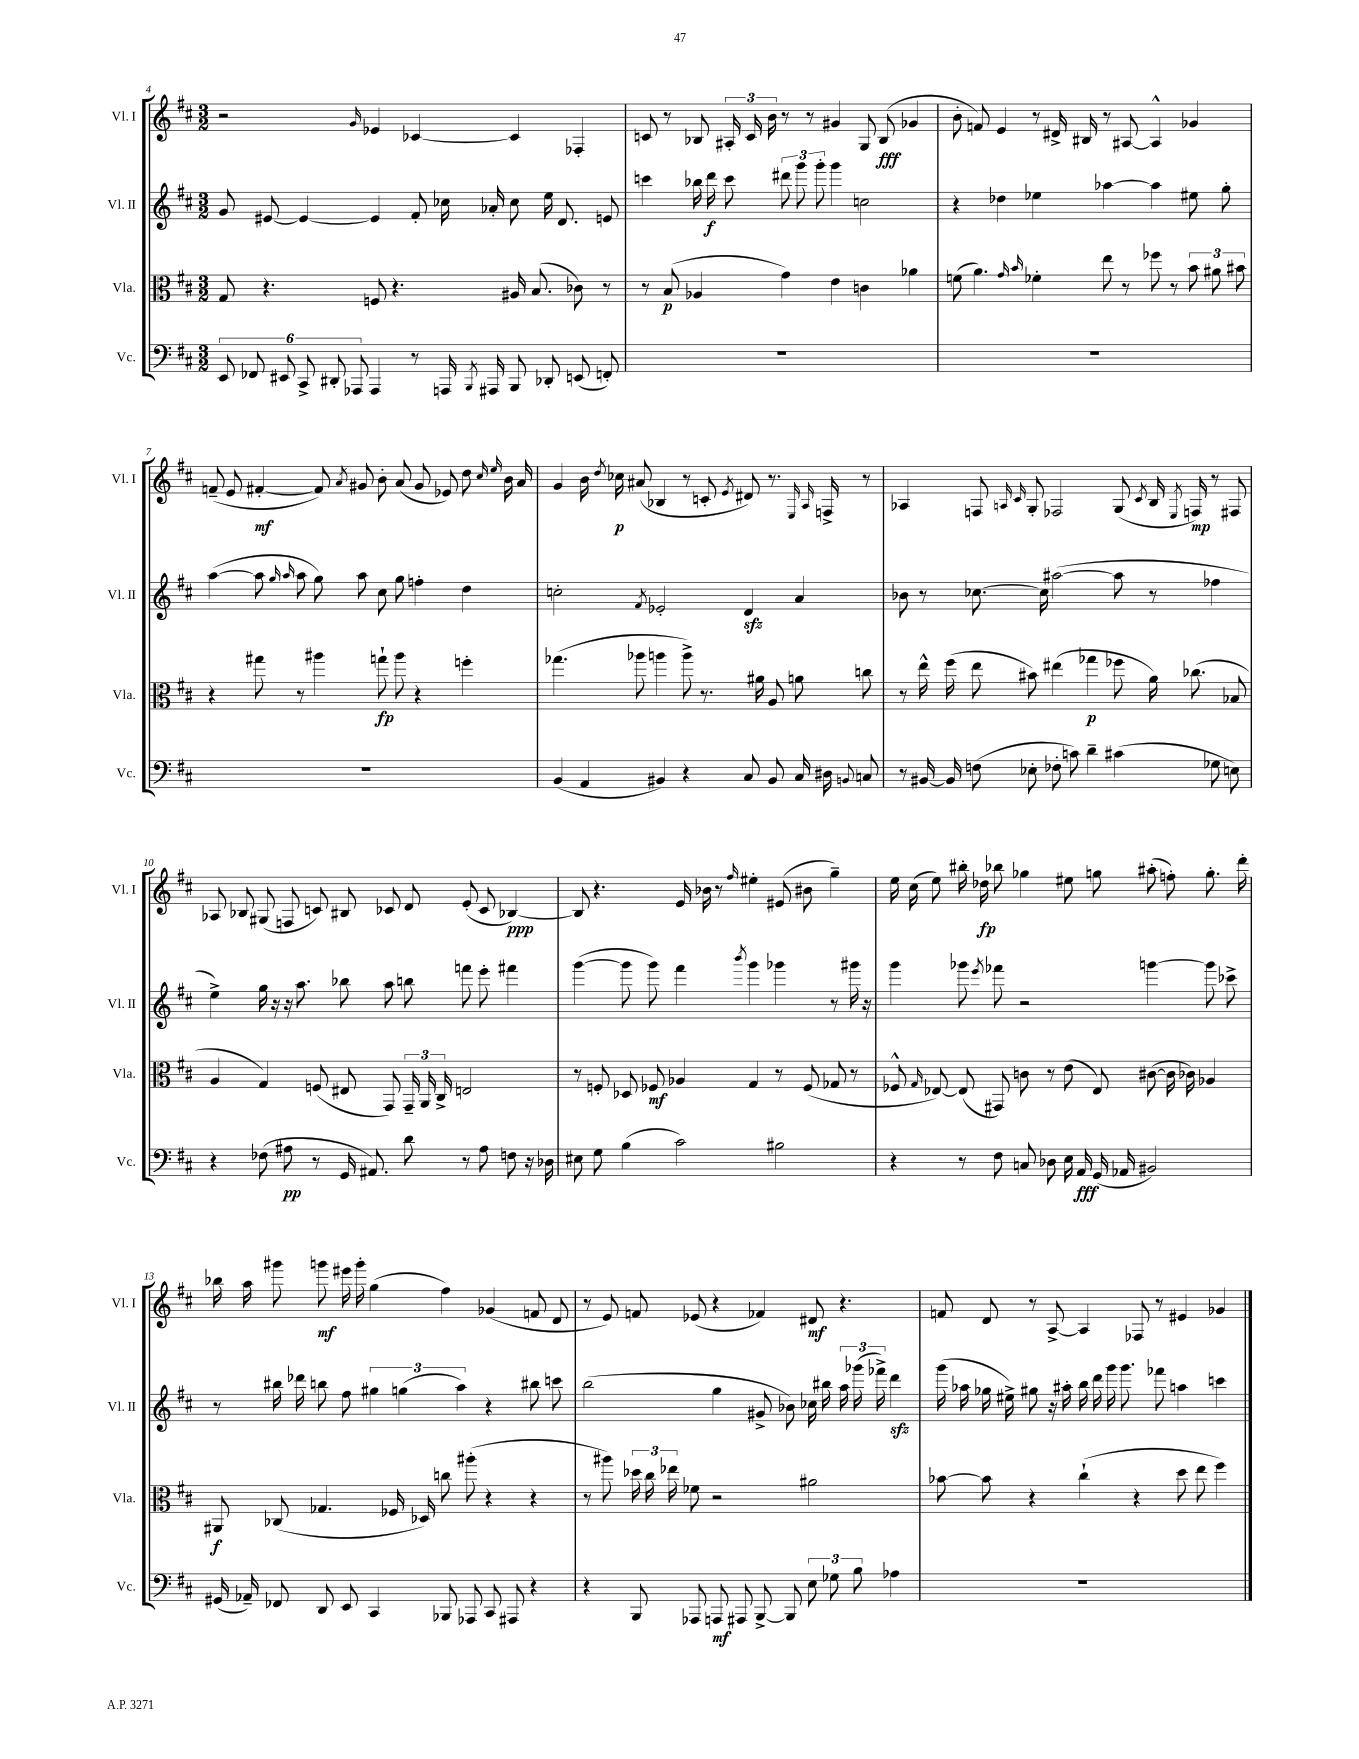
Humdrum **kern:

**kern	**dynam	**kern	**dynam	**kern	**dynam	**kern	**dynam
*part4	*part4	*part3	*part3	*part2	*part2	*part1	*part1
*staff4	*staff4	*staff3	*staff3	*staff2	*staff2	*staff1	*staff1
*I"Vc.	*	*I"Vla.	*	*I"Vl. II	*	*I"Vl. I	*
*I'Vc.	*	*I'Vla.	*	*I'Vl. II	*	*I'Vl. I	*
*clefF4	*	*clefC3	*	*clefG2	*	*clefG2	*
*k[f#c#]	*	*k[f#c#]	*	*k[f#c#]	*	*k[f#c#]	*
*M3/2	*	*M3/2	*	*M3/2	*	*M3/2	*
=4	=4	=4	=4	=4	=4	=4	=4
12EE/	.	8G/	.	8g/	.	2r	.
12FF-X/	.	.	.	.	.	.	.
.	.	4.r	.	[8e#X/	.	.	.
12EE#X/	.	.	.	.	.	.	.
12CC#^/	.	.	.	4e#/_	.	.	.
12DD#X'/	.	.	.	.	.	.	.
12AAA-X/	.	.	.	.	.	.	.
.	.	.	.	.	.	16qqg/	.
4AAA-/	.	8Fn/	.	4e#/]	.	4e-X/	.
.	.	4.r	.	.	.	.	.
8r	.	.	.	8f#'/	.	[4c-X/	.
16AAAn/	.	.	.	16cc-X\	.	.	.
8qBBB/	.	.	.	.	.	.	.
16AAA#X/	.	.	.	16a-X'/	.	.	.
8BBB/	.	16A#X/	.	8cc-\	.	4c-/]	.
.	.	(8.B/	.	.	.	.	.
8DD-X'/	.	.	.	16ee\	.	.	.
.	.	.	.	8.d/	.	.	.
(8EEn/	.	8c-X\)	.	.	.	4F-X'/	.
8FFn'/)	.	8r	.	8en/	.	.	.
=5	=5	=5	=5	=5	=5	=5	=5
1.r	.	8r	.	4cccn\	.	8cn/	.
.	.	(8B/	p	.	.	8r	.
.	.	4A-X/	.	16bb-X\	.	8B-X/	.
.	.	.	.	16ddd\	f	.	.
.	.	.	.	8ccc\	.	24A#X'/	.
.	.	.	.	.	.	24c/	.
.	.	.	.	.	.	24b\	.
.	.	4g\)	.	12ddd#X\	.	8r	.
.	.	.	.	12ggg\	.	.	.
.	.	.	.	.	.	8r	.
.	.	.	.	12ggg'\	.	.	.
.	.	4e\	.	4ggg\	.	4g#X/	.
.	.	4cn\	.	2ccn\	.	8G/	.
.	.	.	.	.	.	(8B-/	fff
.	.	4a-X\	.	.	.	4g-X/	.
=6	=6	=6	=6	=6	=6	=6	=6
1.r	.	(8fn\	.	4r	.	8b'\	.
.	.	4.a\)	.	.	.	8fn/)	.
.	.	.	.	4dd-X\	.	4e/	.
.	.	16qqg/	.	.	.	.	.
.	.	16qqb/	.	.	.	.	.
.	.	4f-X'\	.	4ee-X\	.	8r	.
.	.	.	.	.	.	16d#X^/	.
.	.	.	.	.	.	16B#X/	.
.	.	8ee\	.	[4aa-X\	.	8r	.
.	.	8r	.	.	.	[8A#X/	.
.	.	8ff-X\	.	4aa-\]	.	4A#^^/]	.
.	.	8r	.	.	.	.	.
.	.	12b\	.	8ee#X\	.	4g-X/	.
.	.	12a#X\	.	.	.	.	.
.	.	.	.	8gg'\	.	.	.
.	.	12b#X\	.	.	.	.	.
!!LO:LB:g=z
=7	=7	=7	=7	=7	=7	=7	=7
1.r	.	4r	.	([4aa\	.	(8fn~/	.
.	.	.	.	.	.	8e/	.
.	.	8gg#X\	.	8aa\]	.	[4f#X'/	mf
.	.	.	.	16qqgg/	.	.	.
.	.	.	.	16qqaa/	.	.	.
.	.	8r	.	8aa\	.	.	.
.	.	4aa#X\	.	8gg\)	.	8f#/])	.
.	.	.	.	.	.	8qa/	.
.	.	.	.	8aa\	.	8g#X/	.
.	.	8ggn`\	fp	8cc#\	.	8b'\	.
.	.	8aa#\	.	8gg\	.	(8a/	.
.	.	4r	.	4ffn'\	.	8g#/	.
.	.	.	.	.	.	8e-X/)	.
.	.	4ffn'\	.	4dd\	.	8dd\	.
.	.	.	.	.	.	16qqcc#/	.
.	.	.	.	.	.	16qqee/	.
.	.	.	.	.	.	16b\	.
.	.	.	.	.	.	16a/	.
=8	=8	=8	=8	=8	=8	=8	=8
(4BB/	.	(4.gg-X\	.	2ccn'\	.	4g/	.
4AA/	.	.	.	.	.	16b\	.
.	.	.	.	.	.	8qdd/	.
.	.	.	.	.	.	16cc-X\	p
.	.	8aa-X\	.	.	.	(8a#X/	.
.	.	.	.	8qf#/	.	.	.
4BB#X/)	.	4aan\	.	2e-X'/	.	4B-X/	.
4r	.	8aa^\)	.	.	.	8r	.
.	.	8.r	.	.	.	8cn'/	.
.	.	.	.	.	.	8qe/	.
8C#/	.	.	.	4dzz/	.	8d#X/)	.
.	.	16a#X\	.	.	.	.	.
8BB#/	.	8A/	.	.	.	8.r	.
16C#/	.	8an\	.	4a/	.	.	.
.	.	.	.	.	.	16qqE/	.
.	.	.	.	.	.	16qqA/	.
16D#X\	.	.	.	.	.	16Fn^/	.
8qqBBn/	.	.	.	.	.	.	.
8Cn/	.	8ccn\	.	.	.	8r	.
=9	=9	=9	=9	=9	=9	=9	=9
8r	.	8r	.	8b-X\	.	4A-X/	.
[16BB#X/	.	16ee^^\	.	8r	.	.	.
16BB#/]	.	(16ff#\	.	.	.	.	.
(8Fn\	.	8ee\	.	[8.cc-X\	.	8Fn/	.
.	.	.	.	.	.	16qqAn/	.
.	.	.	.	.	.	16qqc#/	.
8E-X'\	.	8b#X\)	.	.	.	8G'/	.
.	.	.	.	16cc-\]	.	.	.
8F-X'\	.	(4ee#X\	.	([2aa#X\	.	2F-X/	.
8cn\)	.	.	.	.	.	.	.
4d~\	.	4gg-X\	p	.	.	.	.
(4c#X\	.	8ff-X\	.	8aa#\]	.	(8G/	.
.	.	.	.	.	.	8qc#/	.
.	.	16a\)	.	8r	.	16B/	.
.	.	.	.	.	.	8qE/	.
.	.	(8.cc-X\	.	.	.	16Fn/)	mp
8G-X\	.	.	.	4ff-X\	.	8r	.
8En\)	.	8B-X/	.	.	.	8F#X/	.
!!LO:LB:g=z
=10	=10	=10	=10	=10	=10	=10	=10
4r	.	4A/	.	4ee^\)	.	8A-X/	.
.	.	.	.	.	.	8B-X/	.
(8F-X\	.	4G/)	.	16gg\	.	(8G#X/	.
.	.	.	.	16r	.	.	.
8A#X\	pp	.	.	16r	.	8Fn/	.
.	.	.	.	8.aa\	.	.	.
8r	.	(8Fn/	.	.	.	8cn/)	.
16GG/	.	8E#X/	.	8bb-X\	.	8B#X/	.
8.AA#X/)	.	.	.	.	.	.	.
.	.	8GG/)	.	8aa\	.	8c-X/	.
8d\	.	24GG~/	.	8bbn\	.	8d/	.
.	.	24AA/	.	.	.	.	.
.	.	24C#^/	.	.	.	.	.
8r	.	2En/	.	8fffn\	.	(8e'/	.
8A#\	.	.	.	8eee'\	.	8c-/	.
8Fn\	.	.	.	4fff#X\	.	[4B-X/)	ppp
16r	.	.	.	.	.	.	.
16D-X\	.	.	.	.	.	.	.
=11	=11	=11	=11	=11	=11	=11	=11
8E#X\	.	8r	.	([4ggg\	.	8B-/]	.
8G\	.	8Fn'/	.	.	.	4.r	.
(4B\	.	8D-X/	.	8ggg\]	.	.	.
.	.	8F-X/	mf	8ggg\)	.	.	.
2c#\)	.	4A-X/	.	4fff#\	.	16e/	.
.	.	.	.	.	.	16b-X\	.
.	.	.	.	.	.	8r	.
.	.	.	.	8qbbb/	.	16qqff#/	.
.	.	4G/	.	4ggg\	.	4ee#X'\	.
2B#X\	.	8r	.	4ggg-X\	.	(8e#X/	.
.	.	(8F-/	.	.	.	8b#X\	.
.	.	8G-X/	.	8r	.	4gg~\)	.
.	.	8r	.	16ggg#X\	.	.	.
.	.	.	.	16r	.	.	.
=12	=12	=12	=12	=12	=12	=12	=12
4r	.	8F-X^^/	.	4ggg\	.	16ee\	.
.	.	.	.	.	.	(16cc#\	.
.	.	16qqG/	.	.	.	.	.
.	.	[8E-X/)	.	.	.	8ee\)	.
8r	.	(8E-/]	.	8ggg-X\	.	16bb#X'\	.
.	.	.	.	.	.	16dd-X\	fp
.	.	.	.	8qeee/	.	.	.
8F#\	.	8GG#X/)	.	8fff-X\	.	8bb-X\	.
8Cn/	.	8cn\	.	2r	.	4gg-X\	.
8D-X\	.	8r	.	.	.	.	.
16E\	.	(8e\	.	.	.	8ee#X\	.
16AA/	fff	.	.	.	.	.	.
(16GG/	.	8E-/)	.	.	.	8ggn\	.
16AA-X/	.	.	.	.	.	.	.
2BB#X/)	.	([8c#X\	.	[4gggn\	.	(8aa#X'\	.
.	.	16c#\]	.	.	.	8ffn'\)	.
.	.	16c-X\)	.	.	.	.	.
.	.	4A-X/	.	8ggg\]	.	8.gg'\	.
.	.	.	.	8ccc-X^\	.	.	.
.	.	.	.	.	.	16ddd'\	.
!!LO:LB:g=z
=13	=13	=13	=13	=13	=13	=13	=13
(16GG#X/	.	8AA#X/	f	8r	.	16bb-X\	.
16AA-X~/)	.	.	.	.	.	16aa\	.
8FF-X/	.	(8C-X/	.	16bb#X\	.	8ggg#X\	.
.	.	.	.	16ddd-X\	.	.	.
8DD/	.	4.G-X/	.	8bbn\	.	8gggn\	mf
8EE/	.	.	.	8ff#\	.	16eee#X\	.
.	.	.	.	.	.	16ggg'\	.
4CC#/	.	.	.	6gg#X\	.	(4gg\	.
.	.	16F-X/	.	.	.	.	.
.	.	.	.	(6ggn\	.	.	.
.	.	16D-X/)	.	.	.	.	.
8BBB-X/	.	8ccn\	.	.	.	4ff#\)	.
.	.	.	.	6aa\)	.	.	.
8AAA-X/	.	(8aa#X'\	.	.	.	.	.
8CC#/	.	4r	.	4r	.	(4g-X/	.
8AAA#X/	.	.	.	.	.	.	.
4r	.	4r	.	8bb#X\	.	8fn/	.
.	.	.	.	8cccn\	.	8d/	.
=14	=14	=14	=14	=14	=14	=14	=14
4r	.	8r	.	(2bb\	.	8r	.
.	.	8aa#X\)	.	.	.	8e/)	.
8BBB/	.	24dd-X\	.	.	.	8fn/	.
.	.	24cc#\	.	.	.	.	.
.	.	24ee-X\	.	.	.	.	.
8AAA-X/	.	8f-X\	.	.	.	(8e-X/	.
8AAAn/	mf	2r	.	4gg\	.	4r	.
8AAA#X/	.	.	.	.	.	.	.
[8BBB^/	.	.	.	8g#X^/	.	4f-X/)	.
8BBB/]	.	.	.	8b-X\)	.	.	.
12E\	.	2a#X\	.	16cc-X\	.	8d#X/	mf
.	.	.	.	16bb#X\	.	.	.
12G-X\	.	.	.	.	.	.	.
.	.	.	.	24aa\	.	4.r	.
12B\	.	.	.	(24ggg-X\	.	.	.
.	.	.	.	24fff-X^\)	.	.	.
4A-X\	.	.	.	4dddzz\	.	.	.
=15	=15	=15	=15	=15	=15	=15	=15
1.r	.	[8b-X\	.	(16ggg\	.	8fn/	.
.	.	.	.	16aa-X\	.	.	.
.	.	8b-\]	.	16gg-X\	.	8d/	.
.	.	.	.	16ee#X^\)	.	.	.
.	.	4r	.	8gg#X\	.	8r	.
.	.	.	.	16r	.	[8A^/	.
.	.	.	.	16aa#X'\	.	.	.
.	.	(4cc#`\	.	16bb\	.	4A/]	.
.	.	.	.	16ddd\	.	.	.
.	.	.	.	16ggg\	.	.	.
.	.	.	.	8.ggg\	.	.	.
.	.	4r	.	.	.	8F-X/	.
.	.	.	.	8fff-X\	.	8r	.
.	.	8dd\	.	4aan\	.	4e#X/	.
.	.	8ee\	.	.	.	.	.
.	.	4ff#\)	.	4cccn\	.	4g-X/	.
==	==	==	==	==	==	==	==
*-	*-	*-	*-	*-	*-	*-	*-
